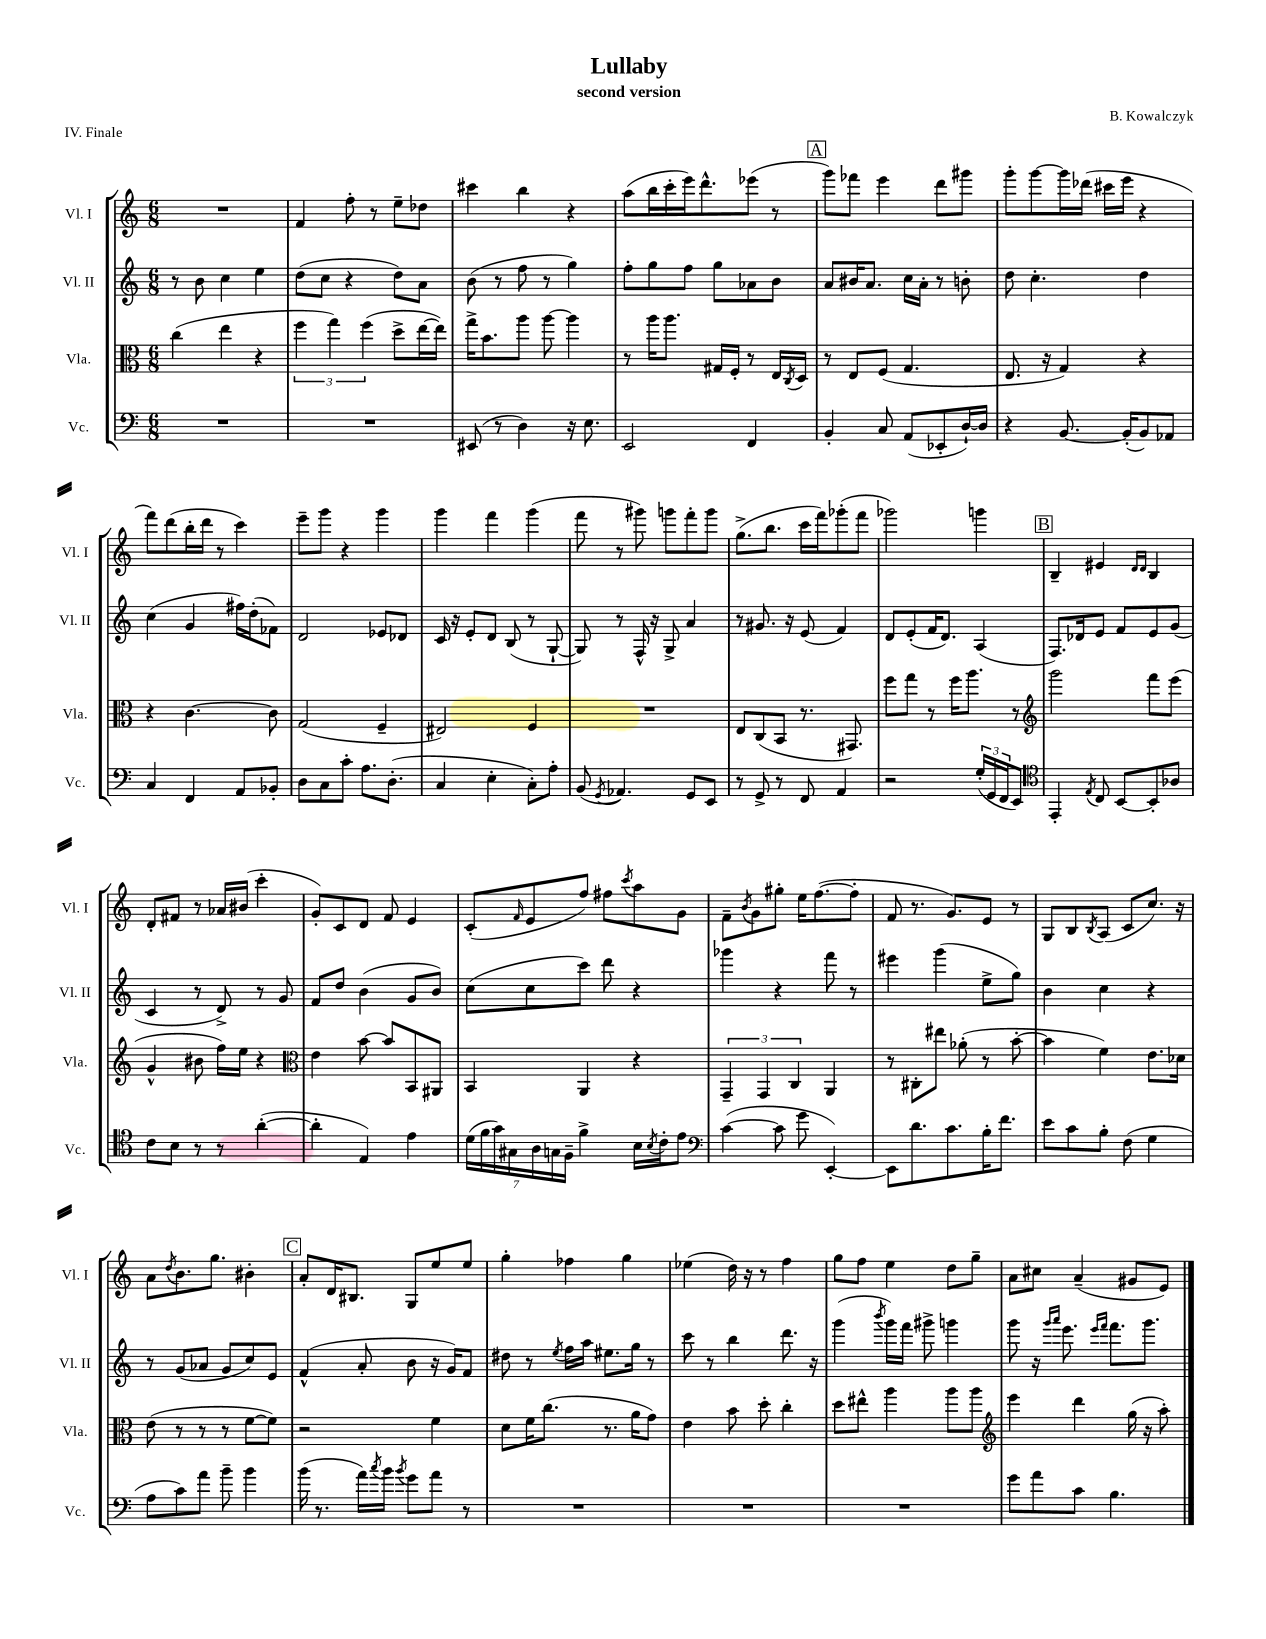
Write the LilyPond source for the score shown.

\header { title = "Lullaby" composer = "B. Kowalczyk" subtitle = "second version" piece = "IV. Finale" }
<<
\new StaffGroup <<
\new Staff = "s0" \with { instrumentName = "Vl. I" shortInstrumentName = "Vl. I" } {
    \clef treble \key c \major \numericTimeSignature \time 6/8
    R2. |
    f'4 f''8-. r8 e''8-- des''8 |
    cis'''4 b''4 r4 |
    a''8( b''16 c'''16-. e'''16) d'''8.-^ ees'''8( r8 |
    \mark \markup { \box "A" } g'''8) fes'''8 e'''4 d'''8 gis'''8 |
    g'''8-. g'''8~ g'''16 des'''16( cis'''16 e'''16 r4 |
    f'''8) d'''8( b''16-. d'''16 r8 c'''4) |
    e'''8-- g'''8 r4 g'''4 |
    g'''4 f'''4 g'''4( |
    f'''8 r8 gis'''8) g'''8 f'''8-. g'''8 |
    g''8.->( b''8. c'''16 f'''16) ges'''8-.( f'''8 |
    ges'''2) g'''4 |
    \mark \markup { \box "B" } b4-- eis'4 \grace { d'16 d'16 } b4 |
    d'8-. fis'8 r8 aes'16 bis'16( c'''4-. |
    g'8-.) c'8 d'8 f'8 e'4 |
    c'8-.( \grace { f'16 } e'8 f''8) fis''8 \acciaccatura { c'''8 } a''8 g'8 |
    f'8-- \acciaccatura { b'8 } g'8 gis''8-. e''16 f''8.~( f''8-. |
    f'8 r8. g'8.) e'8 r8 |
    g8 b8 \acciaccatura { b8 } a8( c'8 c''8.) r16 |
    a'8 \acciaccatura { d''8 } b'8. g''8. bis'4-. |
    \mark \markup { \box "C" } a'8-. d'16 bis8. g8 e''8 e''8 |
    g''4-. fes''4 g''4 |
    ees''4( d''16) r16 r8 f''4 |
    g''8 f''8 e''4 d''8 g''8-- |
    a'8 cis''8 a'4--( gis'8 e'8) \bar "|." |
}
\new Staff = "s1" \with { instrumentName = "Vl. II" shortInstrumentName = "Vl. II" } {
    \clef treble \key c \major \numericTimeSignature \time 6/8
    r8 b'8 c''4 e''4 |
    d''8( c''8 r4 d''8) a'8 |
    b'8( r8 f''8 r8 g''4) |
    f''8-. g''8 f''8 g''8 aes'8 b'8 |
    \mark \markup { \box "A" } a'8 bis'16 a'8. c''16 a'16-. r8 b'8-. |
    d''8 c''4.-. d''4 |
    c''4( g'4 fis''16) d''16-.( fes'8) |
    d'2 ees'8 des'8 |
    c'16 r16 e'8-. d'8 b8( r8 g8~-! |
    g8) r8 f16-^ r16 g8-> a'4 |
    r8 gis'8. r16 e'8( f'4) |
    d'8 e'8-.( f'16 d'8.) a4( |
    \mark \markup { \box "B" } f8.) des'16 e'8 f'8 e'8 g'8( |
    c'4 r8 d'8->) r8 g'8 |
    f'8 d''8 b'4( g'8 b'8) |
    c''8( c''8 c'''8) d'''8 r4 |
    ges'''4 r4 f'''8 r8 |
    eis'''4 g'''4( e''8-> g''8) |
    b'4 c''4 r4 |
    r8 g'8( aes'8 g'8 c''8) e'8 |
    \mark \markup { \box "C" } f'4-^( a'8-. b'8 r16 g'16) f'8 |
    dis''8 r8 \acciaccatura { e''8 } f''16 a''16 eis''8. g''16 r8 |
    c'''8 r8 b''4 d'''8. r16 |
    g'''4( \acciaccatura { b'''8 } g'''16) f'''16 gis'''8-> g'''4 |
    g'''8 r16 \grace { g'''16 a'''16 } e'''8. \grace { e'''16 f'''16 } f'''8. g'''8. \bar "|." |
}
\new Staff = "s2" \with { instrumentName = "Vla." shortInstrumentName = "Vla." } {
    \clef alto \key c \major \numericTimeSignature \time 6/8
    c''4( e''4 r4 |
    \tuplet 3/2 { f''4 g''4) f''4( } d''8-> e''16~ e''16) |
    g''16-> b'8. a''8 a''8~ a''4 |
    r8 a''16 a''8. gis16 f16-. r8 e16 \acciaccatura { c8 } d16 |
    \mark \markup { \box "A" } r8 e8 f8( g4. |
    e8. r16 g4) r4 |
    r4 c'4.~ c'8 |
    g2( f4-- |
    eis2) f4 |
    R2. |
    e8 c8( b,8 r8. gis,8.) |
    f''8 g''8 r8 f''16 a''8. r8 |
    \mark \markup { \box "B" } \clef treble g'''2 f'''8 e'''8( |
    g'4-^ bis'8 f''16) e''16 r4 |
    \clef alto e'4 b'8~ b'8 b,8 ais,8 |
    b,4 a,4 r4 |
    \tuplet 3/2 { g,4-- g,4 c4 } a,4 |
    r8 cis8-. eis''8 aes'8-.( r8 b'8~-. |
    b'4 f'4) e'8. des'16 |
    e'8( r8 r8 r8 f'8~ f'8) |
    \mark \markup { \box "C" } r2 f'4 |
    d'8 f'16 c''8.( r8. a'16 g'8) |
    e'4 b'8 d''8-. c''4-. |
    d''8 eis''8-^ a''4 a''8 a''8 |
    \clef treble e'''4 d'''4 g''16( r16 a''8-.) \bar "|." |
}
\new Staff = "s3" \with { instrumentName = "Vc." shortInstrumentName = "Vc." } {
    \clef bass \key c \major \numericTimeSignature \time 6/8
    R2. |
    R2. |
    eis,8( r8 d4) r16 e8. |
    e,2 f,4 |
    \mark \markup { \box "A" } b,4-. c8 a,8( ees,8-. d16~-!) d16 |
    r4 b,8.~ b,16-.( b,8) aes,8 |
    c4 f,4 a,8 bes,8-. |
    d8 c8 c'8-. a8. d8.-.( |
    c4 e4-. c8-.) a8-. |
    b,8( \acciaccatura { g,8 } aes,4.) g,8 e,8 |
    r8 g,8-> r8 f,8 a,4 |
    r2 \tuplet 3/2 { g16-.( g,16 f,16 } e,8) |
    \mark \markup { \box "B" } \clef tenor e,4-. \acciaccatura { e8 } c8 b,8~ b,8-. aes8 |
    c'8 b8 r8 r8 a'4~-.( |
    a'4-. e4) e'4 |
    \tuplet 7/4 { d'16( f'16 g'16) gis16 a16 g16 f16-- } f'4-> b16 \acciaccatura { b8 } c'16-. e'8 |
    \clef bass c'4~( c'8 g'8 e,4~-.) |
    e,8 d'8. c'8. b16-. f'8. |
    e'8 c'8 b8-. f8( g4 |
    a8 c'8) a'8 b'8-- b'4 |
    \mark \markup { \box "C" } b'16( r8. a'16) \acciaccatura { c''8 } b'16 \acciaccatura { b'8 } g'8 a'8 r8 |
    R2. |
    R2. |
    R2. |
    g'8 a'8 c'8 b4. \bar "|." |
}
>>
>>
\layout { \context { \Score \remove "Bar_number_engraver" } }
